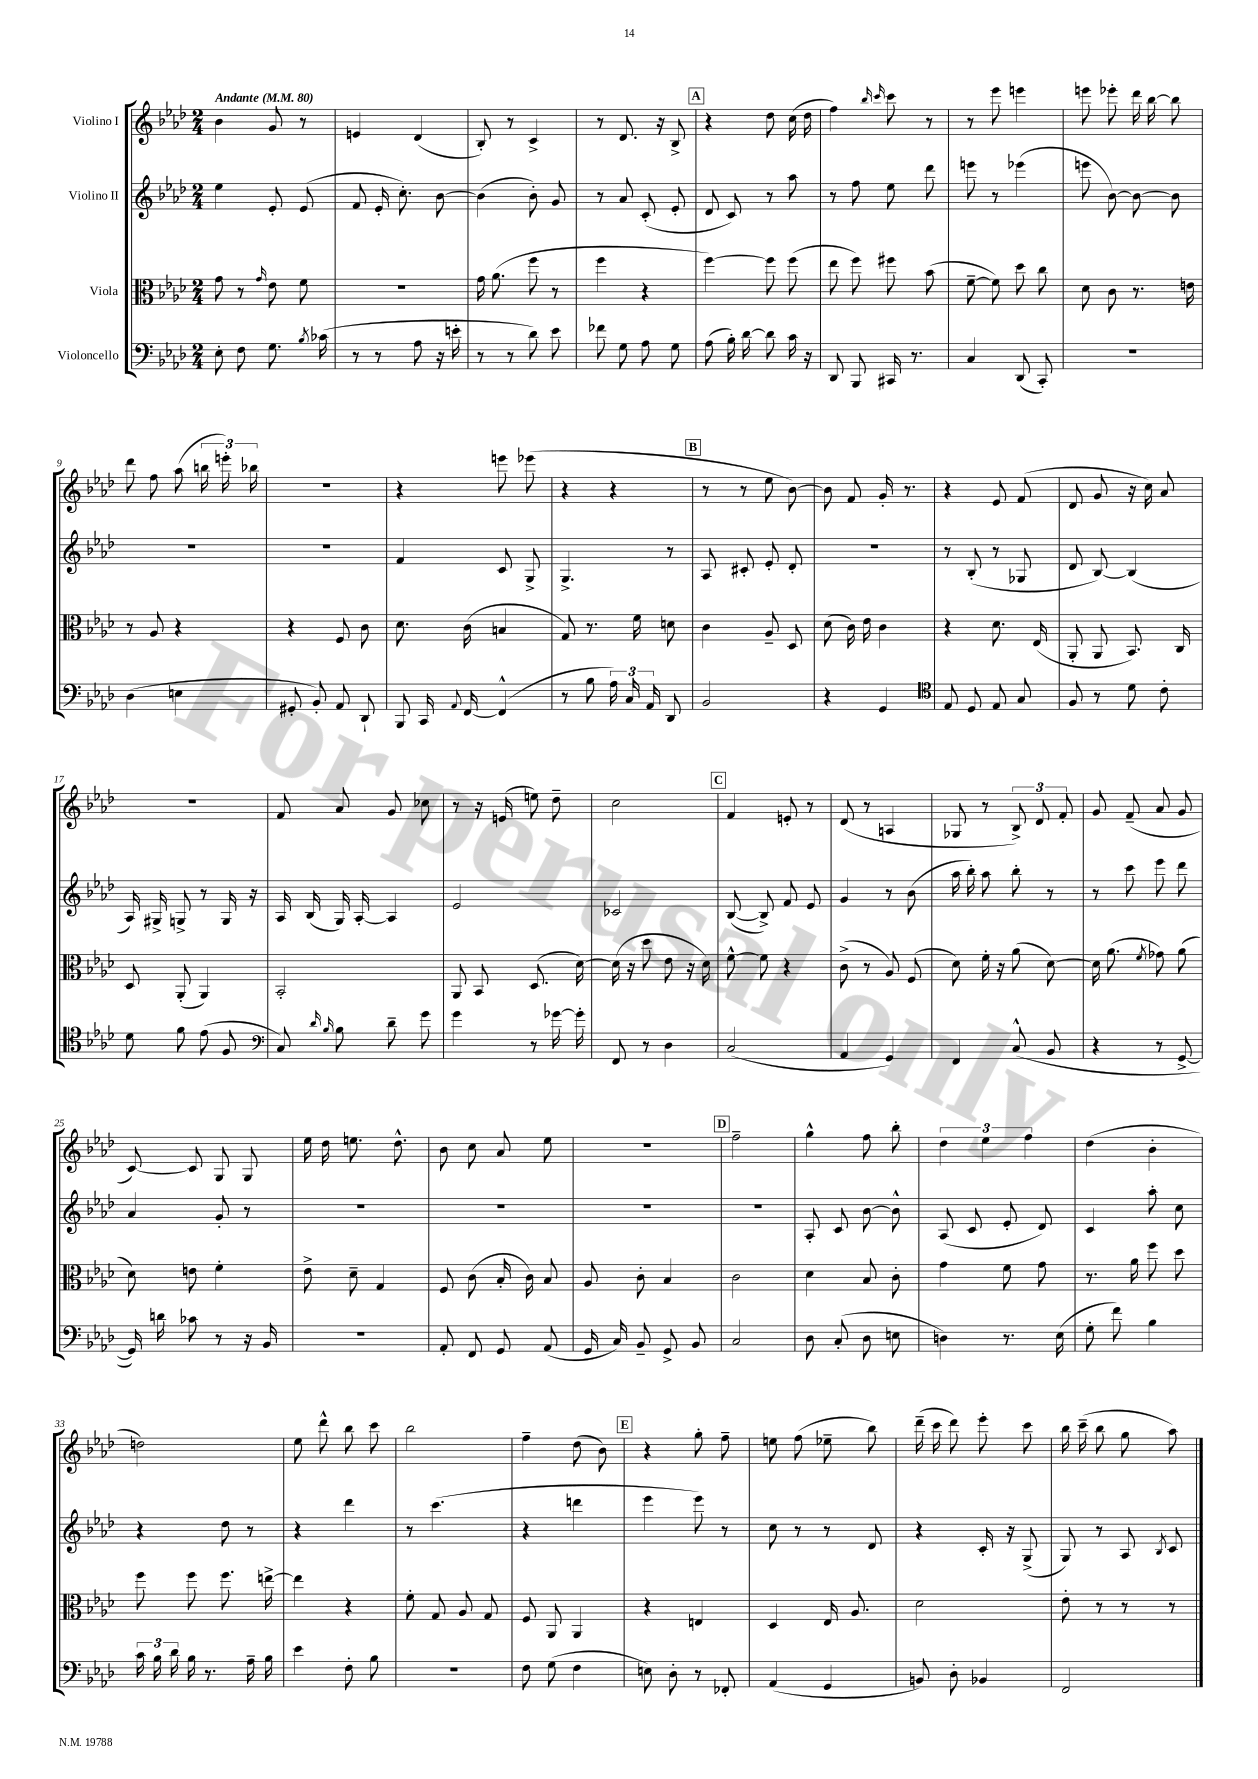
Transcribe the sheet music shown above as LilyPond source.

<<
\new StaffGroup <<
\new Staff = "s0" \with { instrumentName = "Violino I" } {
    \clef treble \key aes \major \numericTimeSignature \time 2/4 \tempo "Andante" 4 = 80
    \autoBeamOff bes'4 g'8 r8 |
    e'4 des'4( |
    bes8-.) r8 c'4-> |
    r8 des'8. r16 bes8-> |
    \mark \markup { \box "A" } r4 des''8 c''16( des''16 |
    f''4) \grace { bes''16 c'''16 } c'''8 r8 |
    r8 ees'''8 e'''4 |
    e'''8 ees'''8-. des'''16 bes''16~ bes''8 |
    des'''8 f''8 aes''8( \tuplet 3/2 { b''16 e'''16-.) bes''16 } |
    R2 |
    r4 e'''8 ees'''8( |
    r4 r4 |
    \mark \markup { \box "B" } r8 r8 ees''8 bes'8~) |
    bes'8 f'8 g'16-. r8. |
    r4 ees'8 f'8( |
    des'8 g'8 r16 c''16) aes'8 |
    r2 |
    f'8 aes'8 g'8 ces''8 |
    r8 r16 e'16( e''8) des''8-- |
    c''2 |
    \mark \markup { \box "C" } f'4 e'8-. r8 |
    des'8( r8 a4 |
    ges8 r8 \tuplet 3/2 { bes8->) des'8 f'8-. } |
    g'8 f'8--( aes'8 g'8 |
    c'8~) c'8 g8 g8 |
    ees''16 des''16 e''8. des''8.-^ |
    bes'8 c''8 aes'8 ees''8 |
    r2 |
    \mark \markup { \box "D" } f''2-- |
    g''4-^ f''8 bes''8-. |
    \tuplet 3/2 { des''4 ees''4 f''4 } |
    des''4( bes'4-. |
    d''2) |
    ees''8 des'''8-^ bes''8 c'''8 |
    bes''2 |
    f''4-- des''8( bes'8) |
    \mark \markup { \box "E" } r4 g''8-. f''8-- |
    e''8 f''8( ees''8-- bes''8) |
    des'''16--( c'''16 des'''8) ees'''8-. c'''8 |
    bes''16 c'''16--( bes''8 g''8 aes''8) \bar "|." |
}
\new Staff = "s1" \with { instrumentName = "Violino II" } {
    \clef treble \key aes \major \numericTimeSignature \time 2/4
    \autoBeamOff ees''4 ees'8-. ees'8( |
    f'8 ees'16-. c''8.-.) bes'8~ |
    bes'4( bes'8-.) g'8 |
    r8 aes'8 c'8-.( ees'8-. |
    \mark \markup { \box "A" } des'8 c'8) r8 aes''8 |
    r8 f''8 ees''8 des'''8 |
    e'''8 r8 ees'''4( |
    e'''8 bes'8~) bes'8~ bes'8 |
    R2 |
    R2 |
    f'4 c'8 g8-> |
    g4.-> r8 |
    \mark \markup { \box "B" } aes8 cis'8-. ees'8-. des'8-. |
    R2 |
    r8 bes8-.( r8 ges8 |
    des'8 bes8~) bes4( |
    aes16) gis16-> g8-> r8 g16 r16 |
    aes16 bes16( g16) aes16~-. aes4 |
    ees'2 |
    ces'2 |
    \mark \markup { \box "C" } bes8~( bes8->) f'8 ees'8 |
    g'4 r8 bes'8( |
    aes''16 bes''16-.) aes''8 bes''8-. r8 |
    r8 c'''8 ees'''8 des'''8 |
    aes'4 g'8-. r8 |
    R2 |
    R2 |
    R2 |
    \mark \markup { \box "D" } R2 |
    aes8-. c'8 bes'8~ bes'8-^ |
    aes8( c'8 ees'8-. des'8) |
    c'4 aes''8-. c''8 |
    r4 des''8 r8 |
    r4 des'''4 |
    r8 c'''4.( |
    r4 d'''4 |
    \mark \markup { \box "E" } ees'''4 ees'''8) r8 |
    c''8 r8 r8 des'8 |
    r4 c'16-. r16 g8->( |
    g8) r8 aes8 \acciaccatura { bes8 } c'8 \bar "|." |
}
\new Staff = "s2" \with { instrumentName = "Viola" } {
    \clef alto \key aes \major \numericTimeSignature \time 2/4
    \autoBeamOff g'8 r8 \grace { g'16 } ees'8 f'8 |
    r2 |
    g'16 aes'8.( f''8 r8 |
    f''4 r4 |
    \mark \markup { \box "A" } f''4~) f''8 f''8( |
    ees''8 f''8) fis''8 bes'8( |
    f'8~-- f'8) des''8 c''8 |
    des'8 c'8 r8. e'16 |
    r8 aes8 r4 |
    r4 f8 c'8 |
    des'8. c'16( b4 |
    g8) r8. f'16 d'8 |
    \mark \markup { \box "B" } c'4 aes8-- des8 |
    des'8( c'16) ees'16 c'4 |
    r4 des'8. ees16( |
    aes,8-. aes,8 bes,8.) c16 |
    des8 aes,8-.( aes,4) |
    bes,2-. |
    aes,8 bes,8 des8.( des'16~) |
    des'16( r16 des''8 ees'8 r16 des'16) |
    \mark \markup { \box "C" } f'8~-^ f'8 r4 |
    c'8->( r8 aes8) f8( |
    des'8) f'16-. r16 aes'8( des'8~) |
    des'16 aes'8.( \acciaccatura { f'8 } ges'8) aes'8( |
    des'8) e'8 f'4-. |
    ees'8-> des'8-- g4 |
    f8 c'8( bes16-. c'16) bes8 |
    aes8 c'8-. bes4 |
    \mark \markup { \box "D" } c'2 |
    des'4 bes8 c'8-. |
    g'4 f'8 g'8 |
    r8. aes'16 f''8 des''8 |
    f''8 f''8 f''8. e''16~-> |
    e''4 r4 |
    f'8-. g8 aes8 g8 |
    f8 aes,8 aes,4 |
    \mark \markup { \box "E" } r4 e4 |
    des4 ees16 aes8. |
    des'2 |
    ees'8-. r8 r8 r8 \bar "|." |
}
\new Staff = "s3" \with { instrumentName = "Violoncello" } {
    \clef bass \key aes \major \numericTimeSignature \time 2/4
    \autoBeamOff ees8-. f8 g8. \acciaccatura { bes8 } ces'16( |
    r8 r8 aes8 r16 e'16-. |
    r8 r8 des'8) ees'8 |
    fes'8 g8 aes8 g8 |
    \mark \markup { \box "A" } aes8( bes16-.) des'16~ des'8 c'16 r16 |
    des,8 bes,,8 cis,16 r8. |
    c4 des,8( c,8-.) |
    r2 |
    des4( e4 |
    gis,8-. bes,8-.) aes,8 des,8-! |
    bes,,8 c,16 \appoggiatura { aes,8 } f,16~ f,4-^( |
    r8 bes8 \tuplet 3/2 { aes16) c16 aes,16 } des,8 |
    \mark \markup { \box "B" } bes,2 |
    r4 g,4 |
    \clef tenor ees8 des8 ees8 g8 |
    f8 r8 des'8 c'8-. |
    des'8 f'8 ees'8( f8 |
    \clef bass c8) \grace { des'16 bes16 } bes8 des'8-- g'8 |
    g'4 r8 ges'16~ ges'16-. |
    f,8 r8 des4 |
    \mark \markup { \box "C" } c2( |
    aes,4 g,4) |
    f,4 c8-^( bes,8 |
    r4 r8 g,8~-> |
    g,16) d'16 ces'8 r8 r16 bes,16 |
    r2 |
    aes,8-. f,8 g,8 aes,8( |
    g,16 c16) bes,8-- g,8-> bes,8 |
    \mark \markup { \box "D" } c2 |
    des8 c8-.( des8 e8 |
    d4) r8. ees16( |
    g8-. f'8) bes4 |
    \tuplet 3/2 { c'16 bes16 des'16 } bes16 r8. aes16-- bes16 |
    ees'4 f8-. bes8 |
    R2 |
    f8 g8( f4 |
    \mark \markup { \box "E" } e8) des8-. r8 fes,8-. |
    aes,4( g,4 |
    b,8) des8-. bes,4 |
    f,2 \bar "|." |
}
>>
>>
